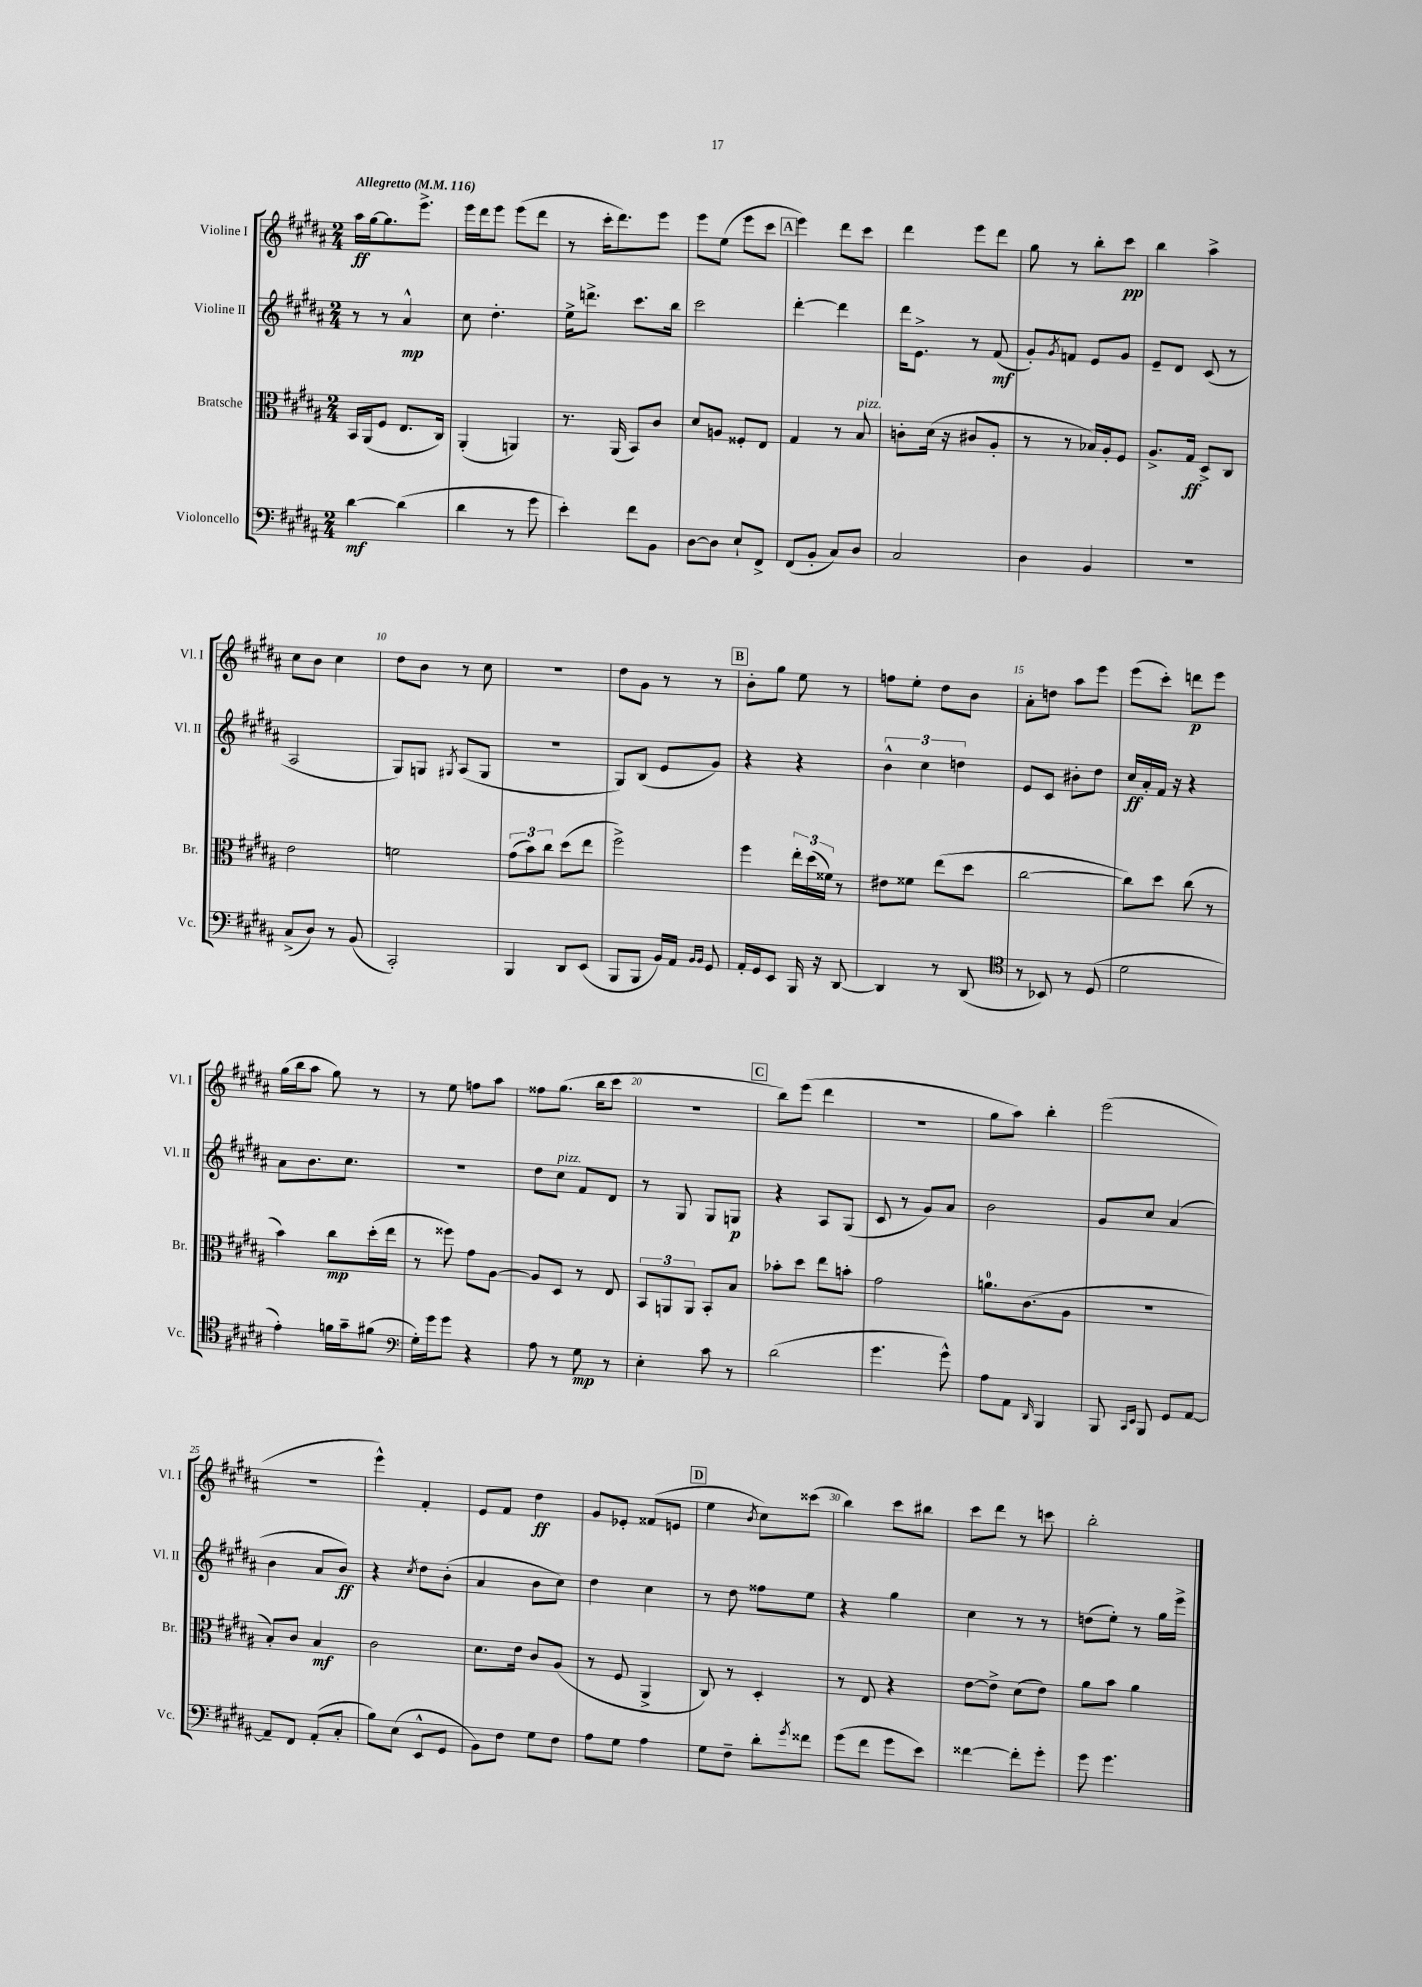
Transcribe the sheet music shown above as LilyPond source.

<<
\new StaffGroup <<
\new Staff = "s0" \with { instrumentName = "Violine I" shortInstrumentName = "Vl. I" } {
    \clef treble \key b \major \numericTimeSignature \time 2/4 \tempo "Allegretto" 4 = 116
    ais''16\ff gis''16~ gis''8. e'''8.-> |
    e'''16 dis'''16 e'''8 e'''8( dis'''8 |
    r8 cis'''16-. dis'''8.) e'''8 |
    e'''8 e''8( e'''8 cis'''8 |
    \mark \markup { \box "A" } e'''4) dis'''8 cis'''8 |
    dis'''4 e'''8 dis'''8 |
    gis''8 r8 b''8-. cis'''8\pp |
    b''4 ais''4-> |
    cis''8 b'8 cis''4 |
    dis''8 b'8 r8 cis''8 |
    R2 |
    dis''8 gis'8 r8 r8 |
    \mark \markup { \box "B" } b'8-. gis''8 e''8 r8 |
    f''8 e''8-. dis''8 b'8 |
    ais'8-. d''8 ais''8 e'''8 |
    e'''8( cis'''8-.) d'''8\p e'''8 |
    gis''16( b''16 ais''8 gis''8) r8 |
    r8 e''8 f''8 ais''8 |
    fisis''8 gis''8.( b''16 cis'''8 |
    R2 |
    \mark \markup { \box "C" } b''8) e'''8( dis'''4 |
    r2 |
    gis''8 ais''8) b''4-. |
    e'''2( |
    R2 |
    e'''4-^) fis'4-. |
    e'8 fis'8 dis''4\ff |
    gis'8 ees'8-. fisis'8( e'8 |
    \mark \markup { \box "D" } e''4 \acciaccatura { b'8 } cis''8) cisis'''8( |
    b''4) cis'''8 bis''8 |
    cis'''8 dis'''8 r8 c'''8 |
    b''2-. \bar "|." |
}
\new Staff = "s1" \with { instrumentName = "Violine II" shortInstrumentName = "Vl. II" } {
    \clef treble \key b \major \numericTimeSignature \time 2/4
    r8 r8 ais'4-^\mp |
    cis''8 dis''4.-. |
    e''16-> d'''8.-> cis'''8. b''16 |
    cis'''2 |
    \mark \markup { \box "A" } dis'''4~-. dis'''4 |
    dis'''16 e'8.-> r8 fis'8\mf( |
    gis'8-.) \acciaccatura { gis'8 } f'8 e'8 gis'8 |
    e'8-- dis'8 cis'8( r8 |
    ais2 |
    gis8) g8 \acciaccatura { gis8 } ais8( gis8 |
    R2 |
    gis8) b8( e'8 gis'8) |
    \mark \markup { \box "B" } r4 r4 |
    \tuplet 3/2 { b'4-^ cis''4 d''4 } |
    e'8 cis'8 bis'8-. dis''8 |
    cis''16\ff ais'16-. fis'16 r16 r4 |
    ais'8 b'8. cis''8. |
    r2 |
    dis''8 cis''8^\markup { \italic "pizz." } fis'8 dis'8 |
    r8 gis8 gis8 g8\p |
    \mark \markup { \box "C" } r4 ais8 gis8( |
    cis'8 r8 gis'8) ais'8 |
    b'2 |
    gis'8 cis''8 ais'4( |
    b'4 ais'8 b'8\ff) |
    r4 \acciaccatura { cis''8 } dis''8 b'8-.( |
    ais'4 b'8 cis''8) |
    dis''4 cis''4 |
    \mark \markup { \box "D" } r8 dis''8 fisis''8 e''8 |
    r4 gis''4 |
    cis''4 r8 r8 |
    d''8( e''8-.) r8 gis''16 e'''16-> \bar "|." |
}
\new Staff = "s2" \with { instrumentName = "Bratsche" shortInstrumentName = "Br." } {
    \clef alto \key b \major \numericTimeSignature \time 2/4
    b,16 ais,16( fis8 e8. cis16) |
    ais,4-.( a,4) |
    r8. ais,16( b,8) cis'8 |
    dis'8 a8 fisis8-. e8 |
    \mark \markup { \box "A" } gis4 r8 b8^\markup { \italic "pizz." } |
    c'8-. dis'16( r16 cis'8 ais8-. |
    r8 r8 bes16) ais16-. fis8 |
    ais8.-> gis16\ff dis8-> cis8 |
    e'2 |
    f'2 |
    \tuplet 3/2 { gis'8( b'8) cis''8 } dis''8( e''8 |
    fis''2->) |
    \mark \markup { \box "B" } fis''4 \tuplet 3/2 { e''16-. dis''16( fisis'16) } r8 |
    eis'8 fisis'8 e''8( dis''8 |
    cis''2~ |
    cis''8) dis''8 cis''8( r8 |
    b'4) cis''8\mp dis''16-.( e''16 |
    r8 fisis''8) gis'8 ais8~ |
    ais8 dis8 r8 e8 |
    \tuplet 3/2 { b,8 a,8 a,8 } b,8-. b8 |
    \mark \markup { \box "C" } bes'8-. dis''8 e''8 b'8-. |
    gis'2 |
    a'8.-0 cis'8.( ais8 |
    r2 |
    b8-.) cis'8 b4\mf |
    cis'2 |
    dis'8. e'16 cis'8 ais8( |
    r8 fis8 ais,4-> |
    \mark \markup { \box "D" } cis8) r8 dis4-. |
    r8 e8 r4 |
    e'8~ e'8-> dis'8( e'8) |
    ais'8 b'8 ais'4 \bar "|." |
}
\new Staff = "s3" \with { instrumentName = "Violoncello" shortInstrumentName = "Vc." } {
    \clef bass \key b \major \numericTimeSignature \time 2/4
    dis'4~\mf dis'4( |
    dis'4 r8 gis'8 |
    e'4-.) fis'8 b,8 |
    dis8~ dis8 e8-! fis,8-> |
    \mark \markup { \box "A" } fis,8( b,8-. cis8) dis8 |
    cis2 |
    dis4 b,4 |
    R2 |
    cis8->( dis8) r8 b,8( |
    cis,2-.) |
    b,,4 dis,8 e,8( |
    b,,8 b,,8 b,16) ais,16 \grace { b,16 b,16 } gis,8 |
    \mark \markup { \box "B" } ais,16-. gis,16 e,8 b,,16 r16 dis,8~ |
    dis,4 r8 dis,8( |
    \clef tenor r8 bes,8) r8 dis8( |
    dis'2 |
    e'4-.) f'16 gis'16-- fis'8( |
    \clef bass gis16-.) gis'16 gis'8 r4 |
    ais8 r8 gis8\mp r8 |
    e4-. cis'8 r8 |
    \mark \markup { \box "C" } dis'2( |
    gis'4. gis'8-^) |
    ais8 ais,8 \grace { dis,16 } b,,4 |
    b,,8 \grace { cis,16 e,16 } b,,8 gis,8 ais,8~ |
    ais,8-- fis,8 ais,8-.( cis8-. |
    b8) e8( e,8-^ gis,8 |
    b,8) fis8 gis8 fis8 |
    ais8 gis8 ais4 |
    \mark \markup { \box "D" } gis8 fis8-- dis'8-. \acciaccatura { gis'8 } fisis'8 |
    gis'8( fis'8 gis'8 e'8) |
    fisis'4~ fisis'8-. gis'8-. |
    gis'8 gis'4. \bar "|." |
}
>>
>>
\layout { \context { \Score \override BarNumber.break-visibility = ##(#f #t #t) barNumberVisibility = #(every-nth-bar-number-visible 5) } }
